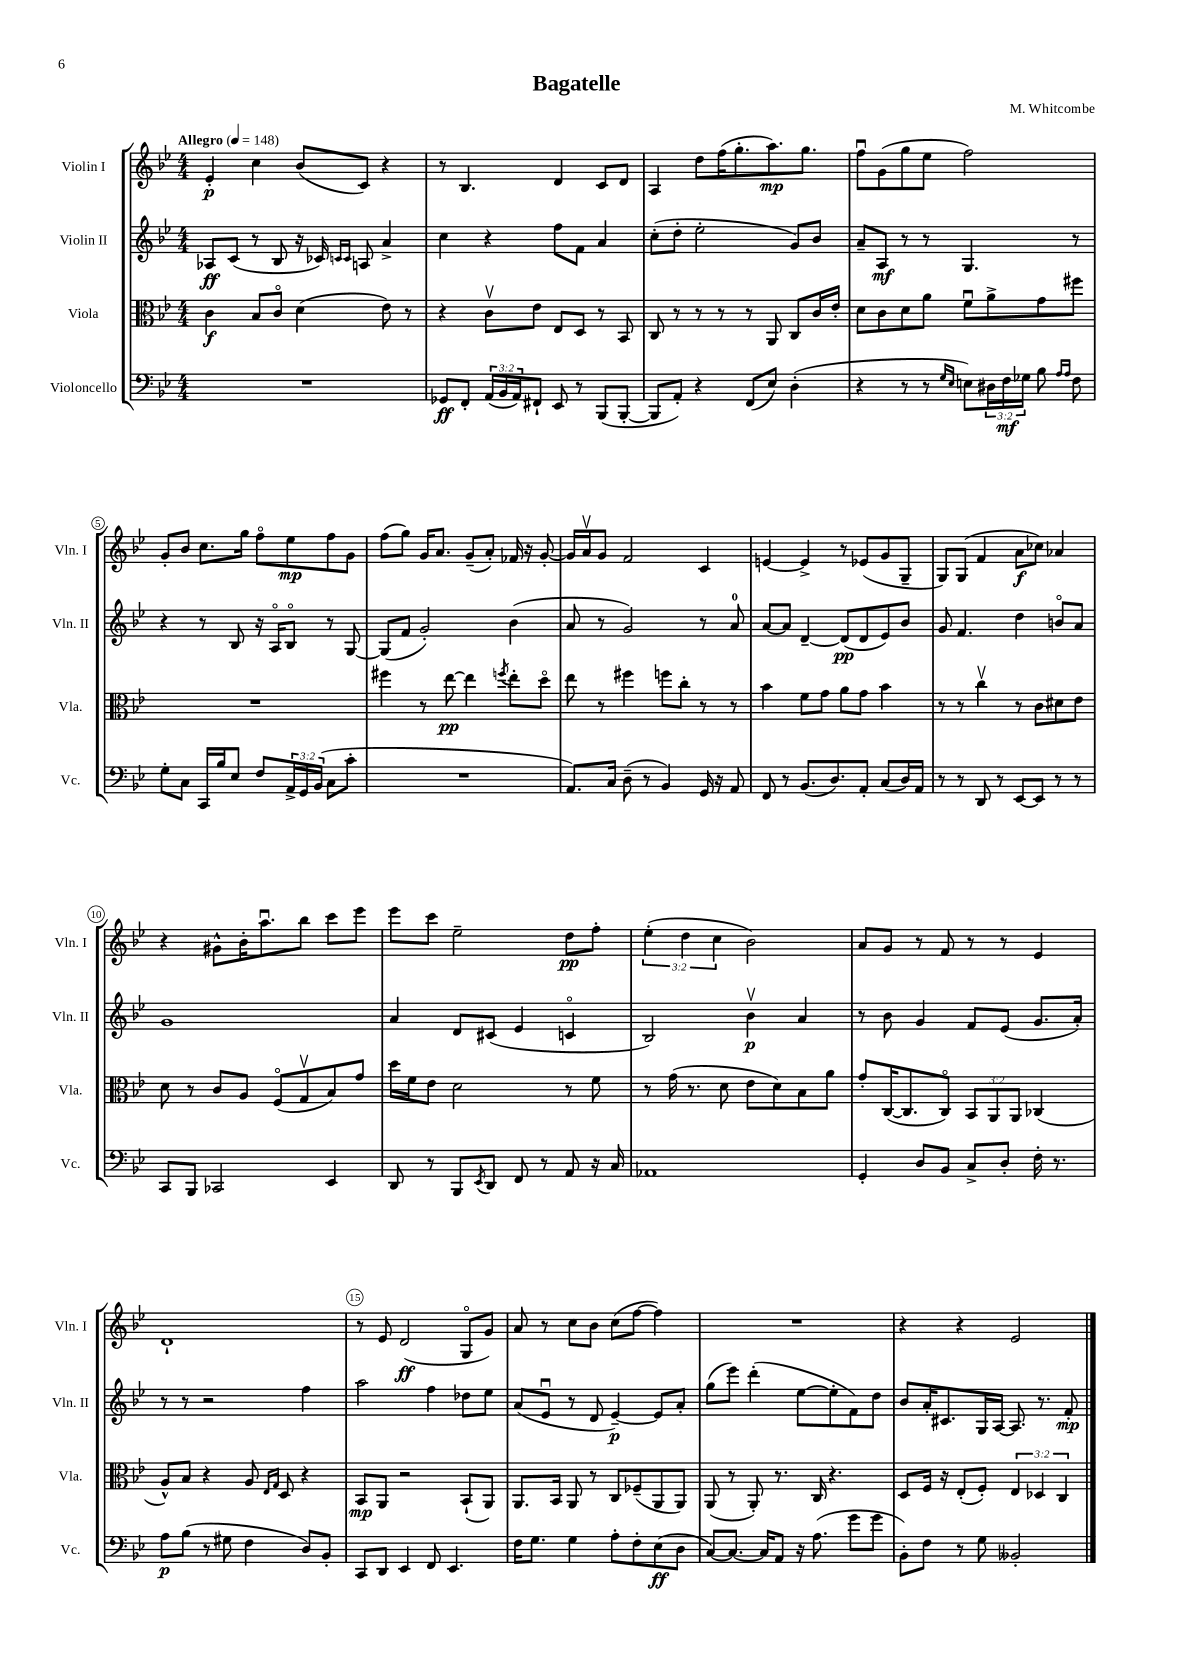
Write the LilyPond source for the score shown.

\header { title = "Bagatelle" composer = "M. Whitcombe" }
<<
\new StaffGroup <<
\new Staff = "s0" \with { instrumentName = "Violin I" shortInstrumentName = "Vln. I" } {
    \clef treble \key bes \major \numericTimeSignature \time 4/4 \override Staff.TupletNumber.text = #tuplet-number::calc-fraction-text \tempo "Allegro" 4 = 148
    ees'4-.\p c''4 bes'8( c'8) r4 |
    r8 bes4. d'4 c'8 d'8 |
    a4 d''8 f''16( g''8.-. a''8.\mp) g''8. |
    f''8\downbow g'8( g''8 ees''8 f''2) |
    g'8-. bes'8 c''8. g''16 f''8\flageolet ees''8\mp f''8 g'8 |
    f''8( g''8) g'16 a'8. g'8--( a'8-.) fes'16 r16 g'8~-. |
    g'16 a'16\upbow g'8 f'2 c'4 |
    e'4~ e'4-> r8 ees'8( g'8 g8-- |
    g8) g8( f'4 a'8\f ces''8) aes'4 |
    r4 gis'8-^ bes'16-. a''8.\downbow bes''8 c'''8 ees'''8 |
    ees'''8 c'''8 ees''2-- d''8\pp f''8-. |
    \tuplet 3/2 { ees''4-.( d''4 c''4 } bes'2) |
    a'8 g'8 r8 f'8 r8 r8 ees'4 |
    d'1-! |
    r8 ees'8 d'2\ff( g8\flageolet g'8) |
    a'8 r8 c''8 bes'8 c''8( f''8~ f''4) |
    R1 |
    r4 r4 ees'2 \bar "|." |
}
\new Staff = "s1" \with { instrumentName = "Violin II" shortInstrumentName = "Vln. II" } {
    \clef treble \key bes \major \numericTimeSignature \time 4/4
    aes8\ff c'8( r8 bes8 r16 ces'16) \grace { c'16 c'16 } a8 a'4-> |
    c''4 r4 f''8 f'8 a'4 |
    c''8-.( d''8-. ees''2-. g'8) bes'8 |
    a'8-- a8\mf r8 r8 g4. r8 |
    r4 r8 bes8 r16 a16\flageolet bes8\flageolet r8 g8~ |
    g8( f'8 g'2-.) bes'4( |
    a'8 r8 g'2) r8 a'8-0 |
    a'8~ a'8 d'4~-- d'8\pp( d'8 ees'8) bes'8 |
    g'8 f'4. d''4 b'8\flageolet a'8 |
    g'1 |
    a'4 d'8 cis'8( ees'4 c'4\flageolet |
    bes2) bes'4\upbow\p a'4 |
    r8 bes'8 g'4 f'8 ees'8( g'8. a'16-.) |
    r8 r8 r2 f''4 |
    a''2 f''4 des''8 ees''8 |
    a'8( ees'8\downbow r8 d'8 ees'4~--\p) ees'8 a'8-. |
    g''8( ees'''8) d'''4-.( ees''8~ ees''8-. f'8) d''8 |
    bes'8 a'16-. cis'8. g16 a16~ a8. r8. f'8-.\mp \bar "|." |
}
\new Staff = "s2" \with { instrumentName = "Viola" shortInstrumentName = "Vla." } {
    \clef alto \key bes \major \numericTimeSignature \time 4/4 \override Staff.TupletNumber.text = #tuplet-number::calc-fraction-text
    c'4\f bes8 c'8\flageolet d'4( ees'8) r8 |
    r4 c'8\upbow ees'8 ees8 d8 r8 bes,8 |
    c8 r8 r8 r8 r8 a,8 c8 c'16 ees'16-. |
    d'8 c'8 d'8 a'8 f'8\downbow a'8-> g'8 fis''8 |
    R1 |
    fis''4 r8 ees''8~\pp ees''4 \acciaccatura { f''8 } ees''8-. d''8\flageolet |
    ees''8 r8 fis''4 f''8 c''8-. r8 r8 |
    bes'4 f'8 g'8 a'8 g'8 bes'4 |
    r8 r8 c''4\upbow r8 c'8 dis'8 ees'8 |
    d'8 r8 c'8 a8 f8\flageolet( g8\upbow bes8) g'8 |
    d''16 f'16 ees'8 d'2 r8 f'8 |
    r8 g'16( r8. d'8 ees'8 d'8) bes8 a'8 |
    g'8-. c16~( c8. c8\flageolet) \tuplet 3/2 { bes,8 a,8 a,8 } ces4( |
    a8-^) bes8 r4 a8 \grace { ees16 g16 } d8 r4 |
    bes,8\mp a,8 r2 bes,8-!( a,8) |
    a,8. bes,16 a,8 r8 c8 fes8--( a,8 a,8) |
    a,8( r8 a,8-.) r8. c16 r4. |
    d8 f16 r16 ees8-.( f8-.) \tuplet 3/2 { ees4 des4 c4 } \bar "|." |
}
\new Staff = "s3" \with { instrumentName = "Violoncello" shortInstrumentName = "Vc." } {
    \clef bass \key bes \major \numericTimeSignature \time 4/4 \override Staff.TupletNumber.text = #tuplet-number::calc-fraction-text
    R1 |
    ges,8\ff f,8-. \tuplet 3/2 { a,16( bes,16 a,16) } fis,8-! ees,8 r8 bes,,8( bes,,8~-. |
    bes,,8 a,8-.) r4 f,8( ees8) d4-.( |
    r4 r8 r8 \grace { g16 ees16 } e8) \tuplet 3/2 { dis16 f16\mf ges16 } bes8 \grace { a16 a16 } f8 |
    g8-. c8 c,16 bes16 ees8 f8 \tuplet 3/2 { a,16-> g,16 bes,16( } c8 c'8-. |
    R1 |
    a,8.) c16 d8--( r8 bes,4) g,16 r16 a,8 |
    f,8 r8 bes,8.( d8.) a,8-. c8( d16) a,16 |
    r8 r8 d,8 r8 ees,8~ ees,8 r8 r8 |
    c,8 bes,,8 ces,2 ees,4 |
    d,8 r8 bes,,8 \acciaccatura { ees,8 } d,8 f,8 r8 a,8 r16 c16 |
    aes,1 |
    g,4-. d8 bes,8 c8-> d8-. f16-. r8. |
    a8\p bes8( r8 gis8 f4 d8) bes,8-. |
    c,8 d,8 ees,4 f,8 ees,4. |
    f16 g8. g4 a8-. f8-. ees8\ff( d8 |
    c8~) c8.~ c16 a,8 r16 a8.( g'8 g'8 |
    bes,8-.) f8 r8 g8 beses,2-. \bar "|." |
}
>>
>>
\layout { \context { \Score \override BarNumber.break-visibility = ##(#f #t #t) barNumberVisibility = #(every-nth-bar-number-visible 5) \override BarNumber.stencil = #(make-stencil-circler 0.1 0.3 ly:text-interface::print) } }
